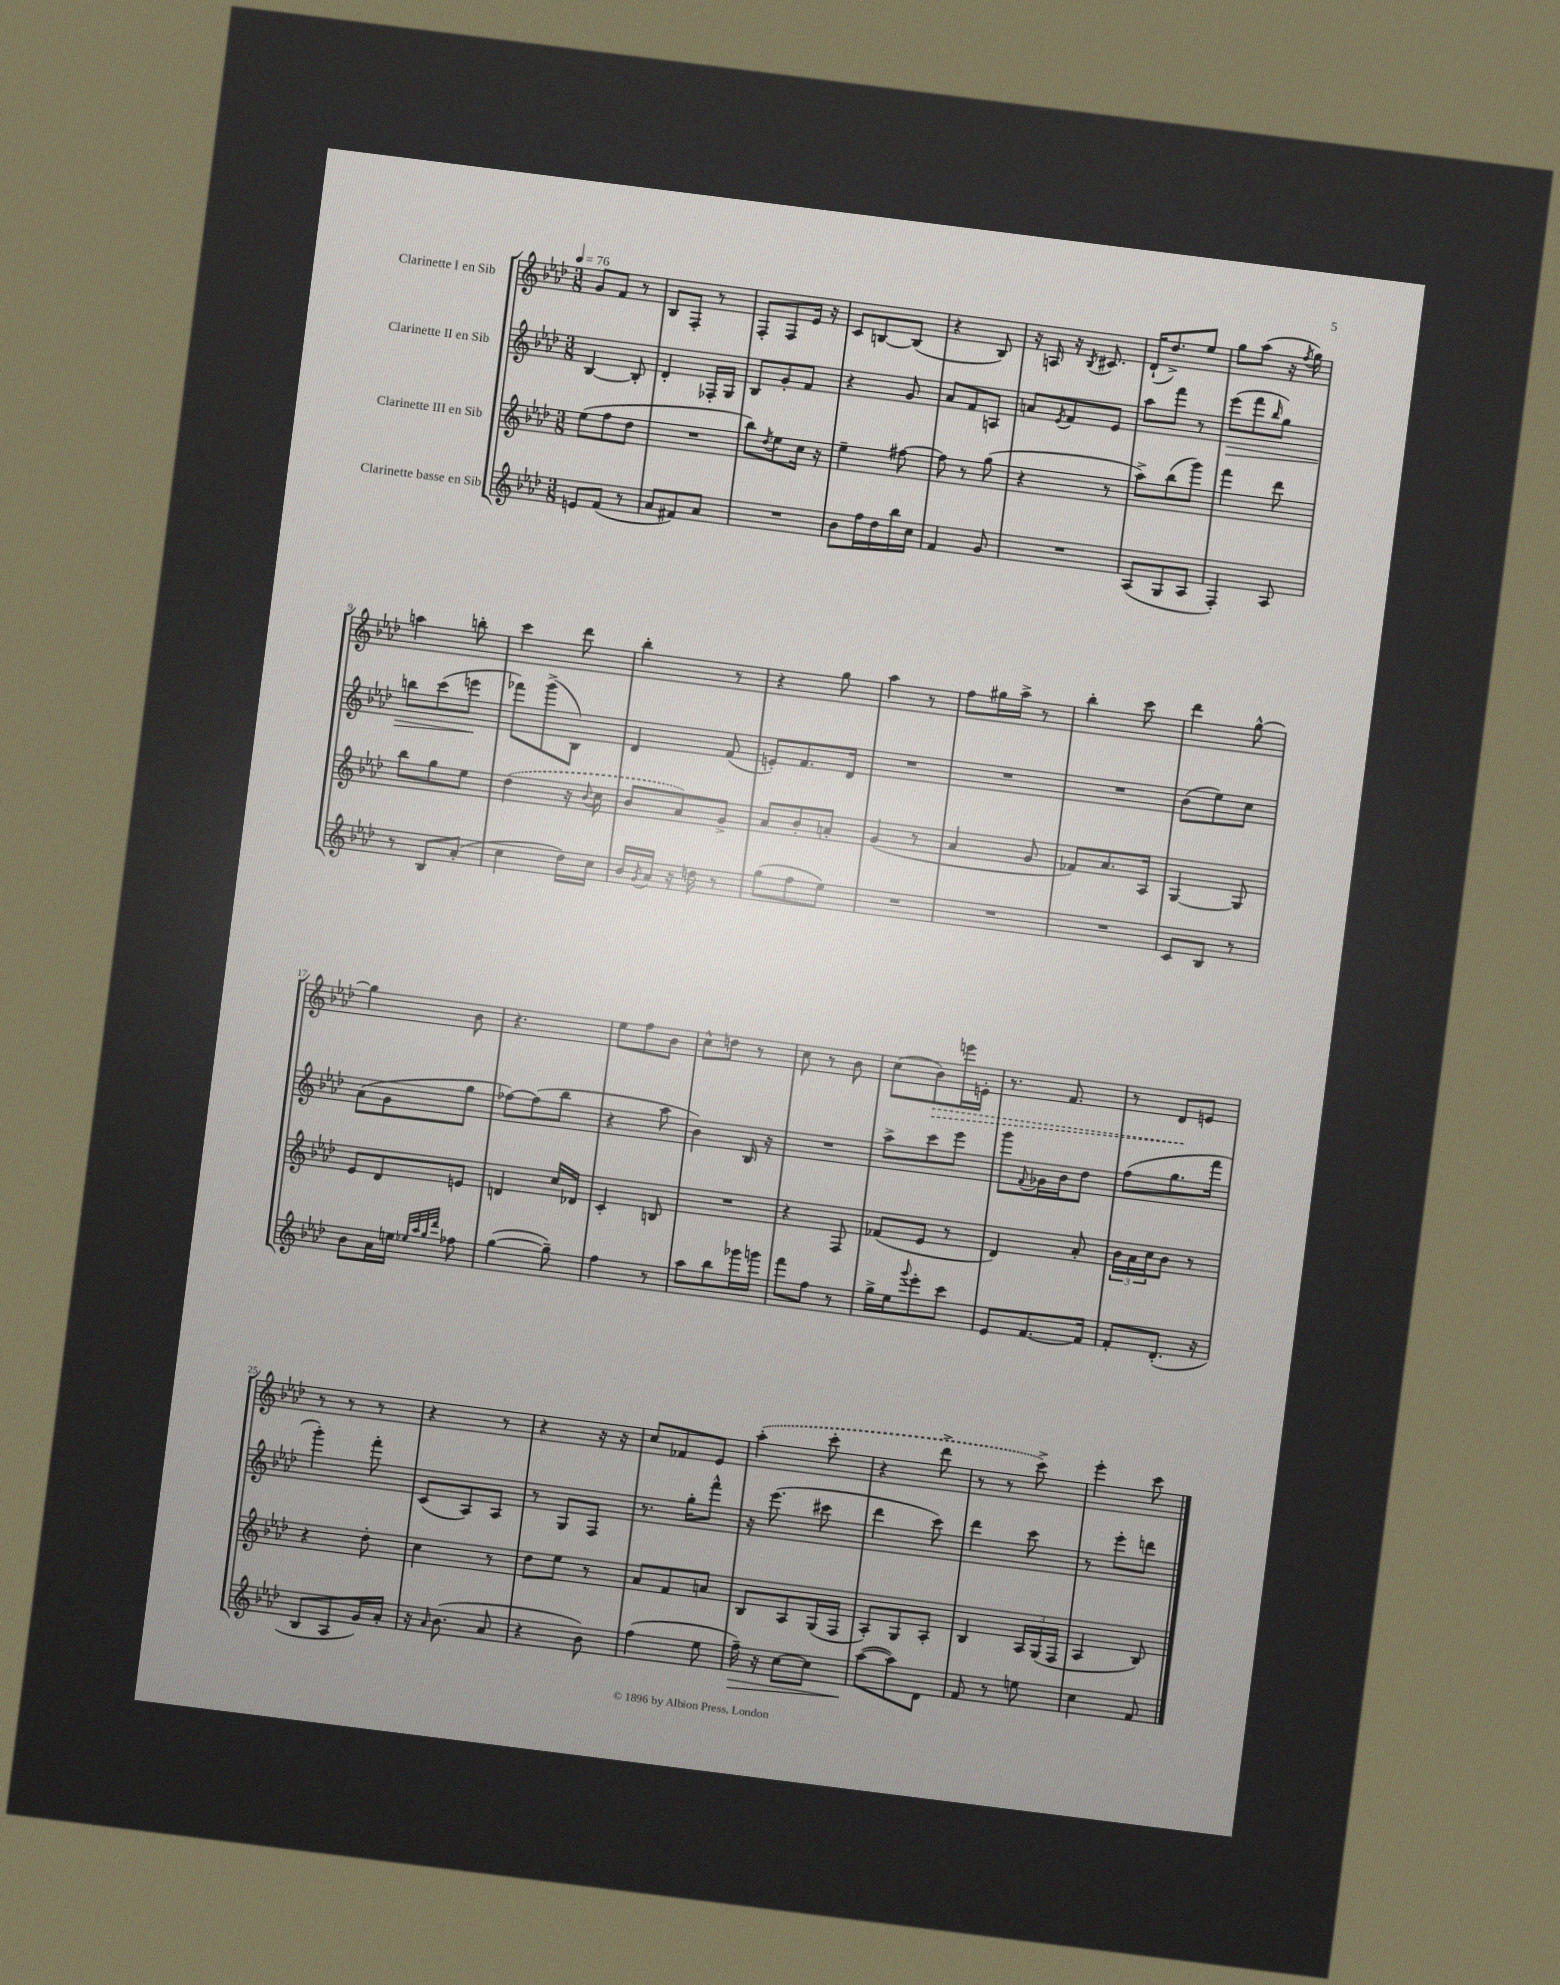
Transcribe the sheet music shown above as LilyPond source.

<<
\new StaffGroup <<
\new Staff = "s0" \with { instrumentName = "Clarinette I en Sib" } {
    \clef treble \key aes \major \numericTimeSignature \time 3/8 \tempo 4 = 76
    g'8 f'8 r8 |
    bes8 f8-. r8 |
    f8-. f8 ees'16 r16 |
    c'8 b8~ b8( |
    r4 bes8) |
    r16 a16 r16 \acciaccatura { bes8 } cis'8. |
    des'16-!( des''8.->) ees''8 |
    g''8 aes''8( r16 \acciaccatura { f''8 } g''16) |
    a''4 b''8-. |
    c'''4 des'''8 |
    bes''4-. r8 |
    r4 g''8 |
    aes''4 r8 |
    f''8 gis''16 aes''16-> r8 |
    bes''4-. c'''8 |
    des'''4 g''8~-^ |
    g''4 bes'8 |
    r4. |
    ees''8 f''8 bes'8 |
    c''8-^ d''8 r8 |
    c''8 r8 bes'8 |
    c''8( \once \override Hairpin.style = #'dashed-line bes'8\>) e'''16 e'16-. |
    r8. f'8. |
    r8 des'8\! e'8 |
    r8 r8 r8 |
    r4 r8 |
    r4 r16 r16 |
    c''8 fes'8 ees'8 |
    \once \slurDashed aes''4-.( c'''8-. |
    r4 des'''8-> |
    r8 r8 c'''8->) |
    ees'''4-. c'''8 \bar "|." |
}
\new Staff = "s1" \with { instrumentName = "Clarinette II en Sib" } {
    \clef treble \key aes \major \numericTimeSignature \time 3/8
    bes4~ bes8-. |
    des'4-. fes16-. g16 |
    bes8 g'8-. f'8 |
    r4 g'8 |
    aes'8 f'8 a8 |
    a'8 \acciaccatura { ees'8 } f'8 ees'8 |
    aes''8 f'''8 r8 |
    ees'''8\>( f'''8 \grace { bes''16 } g''8) |
    b''8 c'''8( e'''8\! |
    fes'''8) g'''8->( bes8) |
    des'4 f'8( |
    e'8-.) f'8. des'16 |
    R4. |
    R4. |
    R4. |
    bes'8( ees''8) c''8 |
    aes'8( g'8 g''8 |
    fes''8~) fes''8( bes''8 |
    r4 aes''8 |
    bes'4) bes16 r16 |
    R4. |
    aes''8-> c'''8 ees'''8 |
    g'''8 \appoggiatura { f'8 } ges'16 bes'16 des''8 |
    f''8( g''8. f'''16 |
    g'''4-.) f'''8-. |
    c'8( aes8) aes8 |
    r8 g8 f8 |
    r8. g''16-. f'''8-^ |
    r16 ees'''8.( cis'''8 |
    des'''4 c'''8) |
    des'''4 c'''8 |
    r8 ees'''8-. d'''8 \bar "|." |
}
\new Staff = "s2" \with { instrumentName = "Clarinette III en Sib" } {
    \clef treble \key aes \major \numericTimeSignature \time 3/8
    ees''8( f''8 des''8 |
    R4. |
    bes''8) \acciaccatura { des''8 } ees''8 c''16 r16 |
    ees''4-- fis''8~ |
    fis''8 r8 g''8( |
    r4 r8 |
    aes''8->) bes''8( g'''8) |
    f'''4 des'''8 |
    bes''8 g''8 ees''8 |
    \once \slurDashed des''4( r16 \appoggiatura { bes'8 } c''16 |
    bes'8 aes'8) g'8-> |
    aes'8 bes'8-. a'8-. |
    g'4( r8 |
    aes'4 g'8 |
    fes'8) aes'8. aes16 |
    g4~ g8 |
    ees'8 des'8 e'8 |
    d'4 c''16 des'16 |
    c'4-. b8 |
    R4. |
    r4 f8 |
    fes'8( ees'8 r8 |
    des'4) aes'8-. |
    \tuplet 3/2 { bes'16 aes'16 c''16 } bes'8 r8 |
    r4 des''8-. |
    c''4 r8 |
    des''8 ees''8 r8 |
    aes'8 f'8 a'8 |
    bes8 aes8 g16( f16 |
    aes8-.) g8 aes8-. |
    bes4 \tuplet 3/2 { aes16 g16( f16 } |
    aes4 bes8) \bar "|." |
}
\new Staff = "s3" \with { instrumentName = "Clarinette basse en Sib" } {
    \clef treble \key aes \major \numericTimeSignature \time 3/8
    e'8 f'8( r8 |
    aes'8 fis'8) aes'8 |
    R4. |
    bes'8 f''16 des''16 bes''16 c''16 |
    f'4 g'8 |
    R4. |
    aes8( g8 aes8 |
    f4-.) aes8 |
    r8 bes8 aes'8-.( |
    c''4 des''16) c''16 |
    bes'16 \acciaccatura { g'8 } aes'16 r16 d''16 r8 |
    g''8( f''8 ees''8) |
    R4. |
    R4. |
    R4. |
    c'8 bes8 r8 |
    bes'8 aes'16 e''16 \grace { ees''32 aes''32 g''32 des'''32 } fes''8 |
    g''4~( g''8--) |
    f''4 r8 |
    aes''8 bes''8 ges'''16 g'''16 |
    f'''8 f''8 r8 |
    g''16-> ees''16 \appoggiatura { g'''8 } ees'''8-. c'''8 |
    ees'8 f'8.~ f'16 |
    f'8-. des'8.-.( r16 |
    bes8 aes8 g'16) aes'16-. |
    r16 \grace { aes'16 } bes'8.( aes'8 |
    r4 bes'8) |
    f''4( ees''8 |
    f''16--\>) r16 c''8~ c''8 |
    aes''8~\!( aes''8) des'8 |
    f'8 r8 e''8 |
    c''4 f'8 \bar "|." |
}
>>
>>
